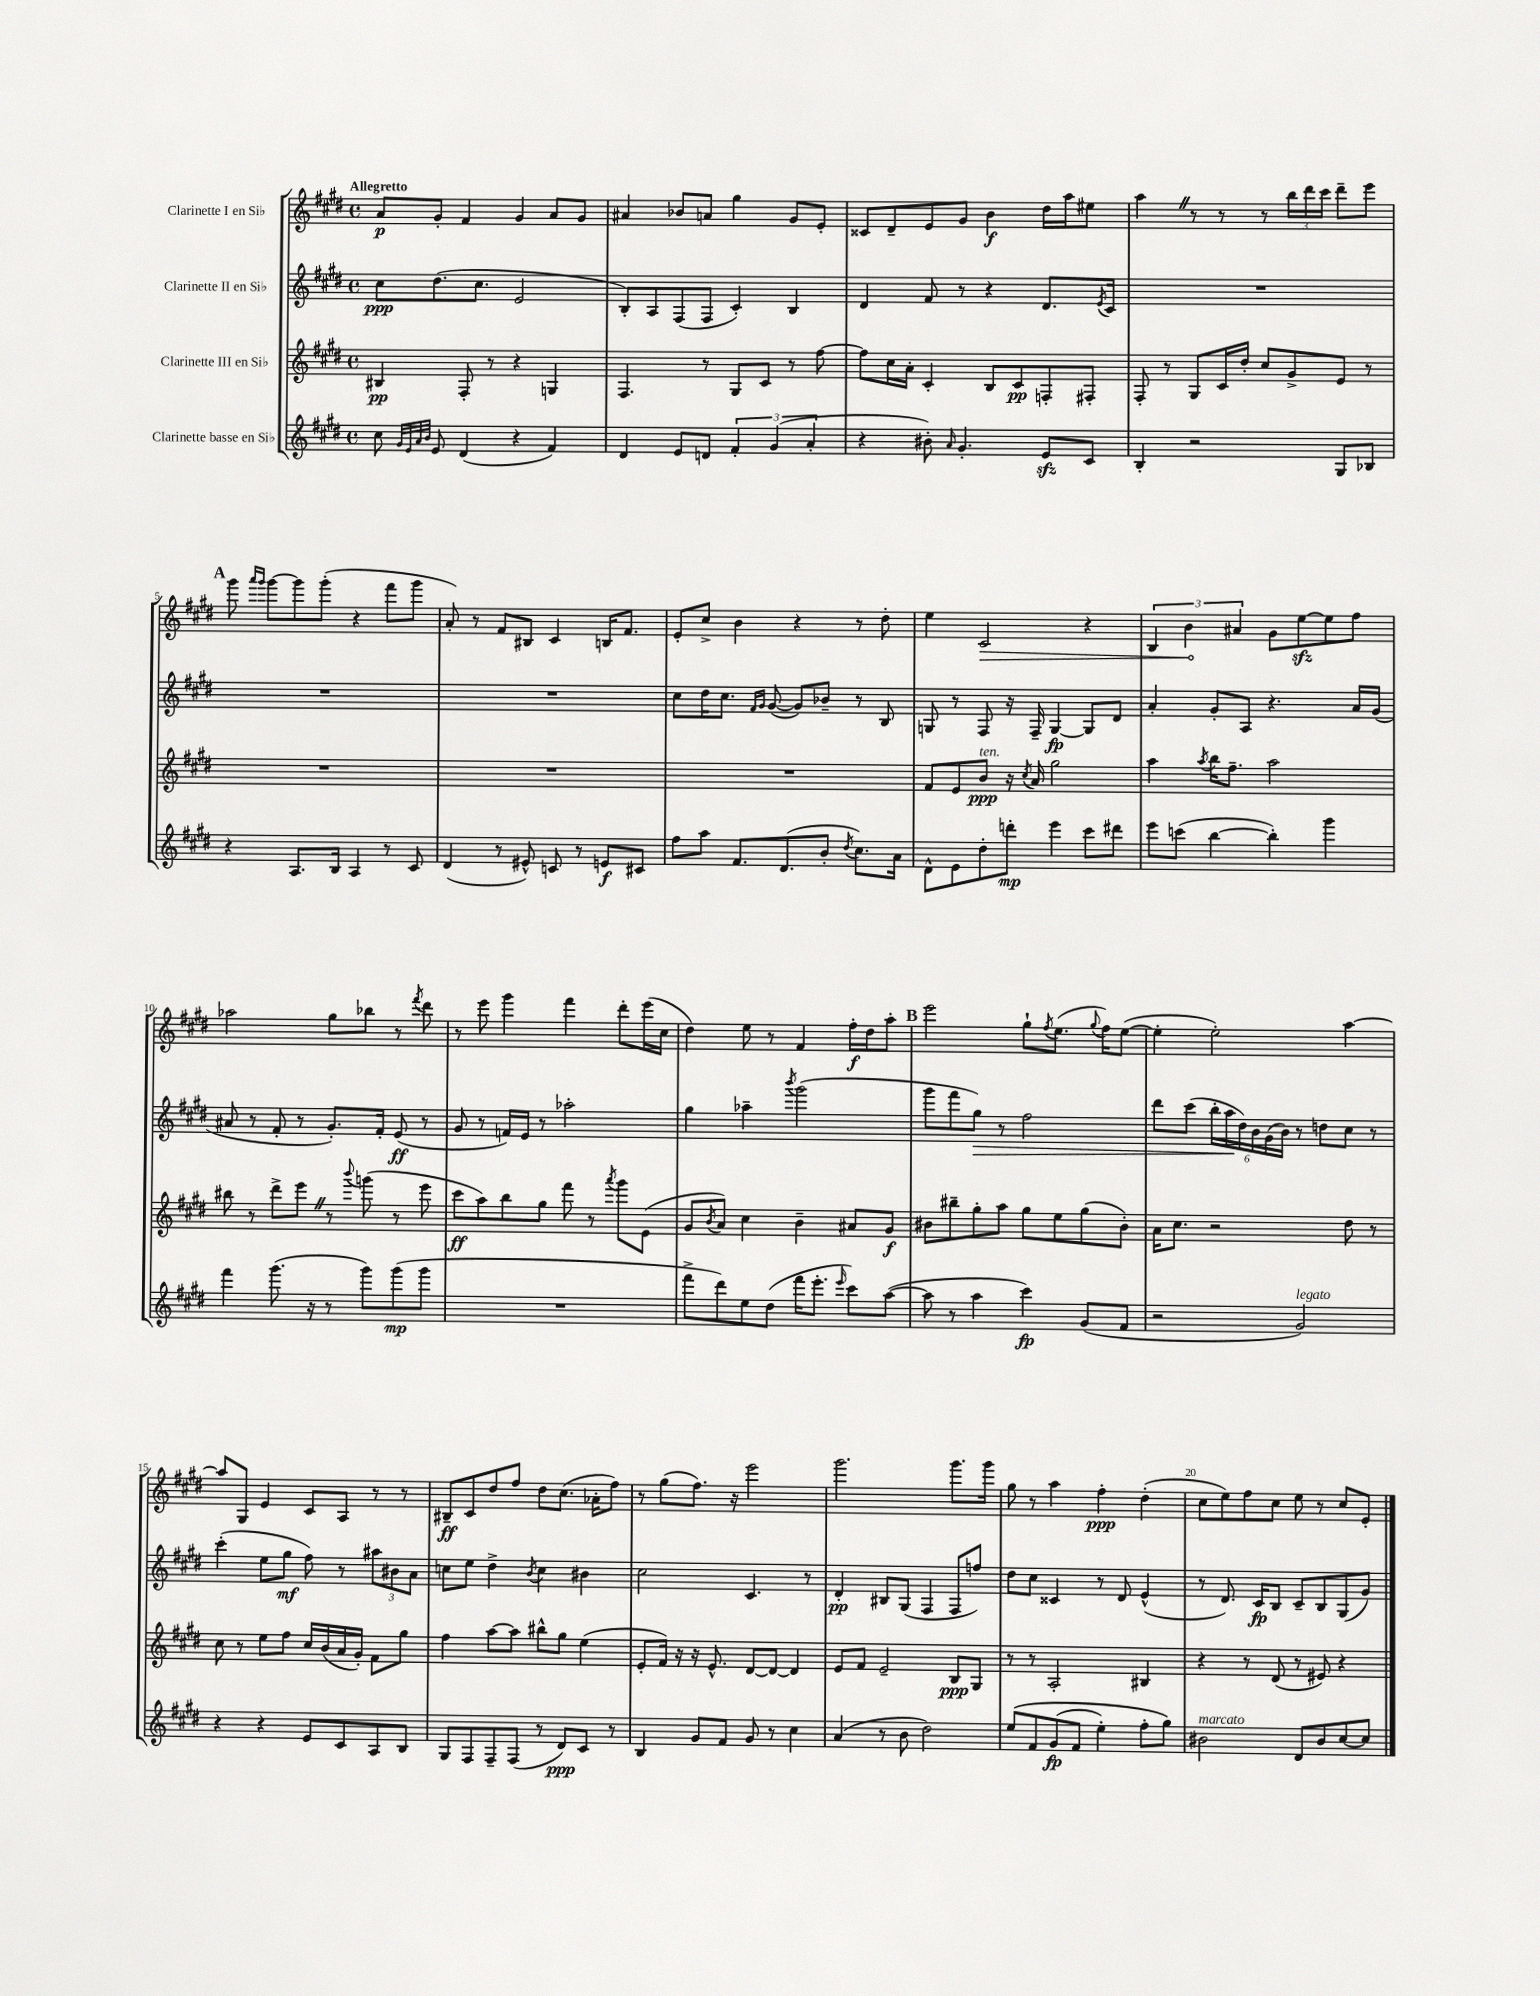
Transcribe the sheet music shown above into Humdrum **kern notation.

**kern	**kern	**kern	**kern
*staff4	*staff3	*staff2	*staff1
*clefG2	*clefG2	*clefG2	*clefG2
*k[f#c#g#d#]	*k[f#c#g#d#]	*k[f#c#g#d#]	*k[f#c#g#d#]
*M4/4	*M4/4	*M4/4	*M4/4
*met(c)	*met(c)	*met(c)	*met(c)
8cc#	4B#	8cc#	8a
32qqg#	.	.	.
32qqe	.	.	.
32qqa	.	.	.
32qqb	.	.	.
8e	.	(8.dd#	8g#'
(4d#	8F#'	.	4f#
.	.	8.cc#	.
.	8r	.	.
4r	4r	2e	4g#
4f#)	4G	.	8a
.	.	.	8g#
=	=	=	=
4d#	4.F#	8B')	4a#
.	.	8A	.
8e	.	(8F#	8b-
8d	8r	8F#	8a
6f#'	8G#	4c#')	4gg#
.	8c#	.	.
(6g#	.	.	.
.	8r	4B	8g#
6a'	.	.	.
.	[8ff#	.	8e'
=	=	=	=
4r	8ff#]	4d#	8c##
.	16cc#	.	8d#~
.	16a'	.	.
8b#')	4c#'	8f#	8e
16qqa	.	.	.
4.g#'	.	8r	8g#
.	8B	4r	4b
.	8c#	.	.
8e	8F'	8.d#	16dd#
.	.	.	16aa
8c#	8F#'	.	8ee#
.	.	8qe	.
.	.	16c#	.
=	=	=	=
4B'	8F#'	1r	4aa
.	8r	.	.
2r	8G#	.	8r
.	16c#	.	8r
.	16dd#'	.	.
.	8cc#	.	8r
.	8g#^	.	24bb
.	.	.	24ddd#
.	.	.	24ccc#
8G#	8e	.	8ddd#~
8B-	8r	.	8eee
=	=	=	=
4r	1r	1r	8ggg#
.	.	.	16qqaaa
.	.	.	16qqggg#
.	.	.	[8ggg#
8.A	.	.	8ggg#]
.	.	.	(8ggg#'
16B	.	.	.
4A	.	.	4r
8r	.	.	8fff#
8c#	.	.	8ggg#
=	=	=	=
(4d#	1r	1r	8a')
.	.	.	8r
8r	.	.	8f#
8e#^^)	.	.	8B#
8c	.	.	4c#
8r	.	.	.
8e	.	.	16B
.	.	.	8.f#
8c#	.	.	.
=	=	=	=
8ff#	1r	8cc#	8e'
8aa	.	16dd#	8cc#^
.	.	8.cc#	.
8.f#	.	.	4b
.	.	16qqf#	.
.	.	16qqg#	.
.	.	([8g#	.
(8.d#	.	.	.
.	.	8g#])	4r
8b'	.	8b-~	.
8qdd#	.	.	.
8.cc#)	.	8r	8r
.	.	8B	8dd#'
16a	.	.	.
=	=	=	=
8d#^^	8f#	8G	4ee
8e	8e	8r	.
8dd#'	8b	8F#	2c#
8ddd'	16r	16r	.
.	8qcc#	.	.
.	16a	16F#~	.
4eee	2gg#	[4G	.
8ccc#	.	8G]	4r
8ddd#	.	8d#	.
=	=	=	=
8eee	4aa	4a'	6B
(8ccc	.	.	.
.	.	.	6b
.	8qaa	.	.
[4bb	16bb	8g#'	.
.	8.ff#~	.	.
.	.	.	6a#
.	.	8A	.
4bb'])	2aa	4.r	8g#
.	.	.	[8ee
4ggg#	.	.	8ee]
.	.	16a	8ff#
.	.	(16g#	.
=	=	=	=
4fff#	8bb#	8a#	2aa-
.	8r	8r	.
(8.ggg#	8ddd#^	8f#'	.
.	8eee	8r	.
16r	.	.	.
8r	8r	8.g#')	8gg#
.	8qqbbb	.	.
8ggg#)	(8ggg	.	8bb-
.	.	16f#'	.
(8ggg#	8r	(8e	8r
.	.	.	8qfff#
8ggg#	8eee	8r	8ddd#
=	=	=	=
1r	8ccc#	8g#	8r
.	8aa)	8r	8eee
.	8bb	16f)	4ggg#
.	.	16e	.
.	8gg#	8r	.
.	8fff#	2aa-'	4fff#
.	8r	.	.
.	8qaaa	.	.
.	8ggg#	.	8ddd#'
.	(8e	.	(16eee
.	.	.	16cc#
=	=	=	=
8fff#^	8g#	4gg#	4dd#)
.	8qb	.	.
8ddd#)	8a)	.	.
8ee	4cc#	4aa-~	8ee
(8dd#	.	.	8r
.	.	8qbbb	.
16fff#	4b~	(2ggg#	4f#
8.eee'	.	.	.
16qqeee	.	.	.
8ccc#)	8a#	.	16ff#'
.	.	.	16dd#
([8aa	8g#	.	8aa'
=	=	=	=
8aa]	8b#	8ggg#	2eee
8r	8bb#~	8fff#	.
4aa	8gg#'	8gg#)	.
.	8aa	8r	.
4ccc#)	8gg#	2ff#	8gg#`
.	.	.	8qff#
.	8ee	.	(8.ee
(8g#	(8gg#	.	.
.	.	.	8qqgg#
.	.	.	16ff#)
8f#	8b#')	.	([8ee
=	=	=	=
2r	16a	8ddd#	4ee']
.	8.cc#	.	.
.	.	(8ccc#	.
.	2r	24bb'	2ee')
.	.	24aa	.
.	.	24dd#)	.
.	.	24b	.
.	.	(24g#	.
.	.	24b)	.
2g#)	.	8r	.
.	.	8dd	.
.	8dd#	8cc#	[4aa
.	8r	8r	.
=	=	=	=
4r	8cc#	(4ccc#'	8aa]
.	8r	.	8G#
4r	8ee	8ee	4e
.	8ff#	8gg#	.
8e	16cc#	8ff#)	8c#
.	(16b	.	.
8c#	16a	8r	8A
.	16g#')	.	.
8A	8f#	12aa#	8r
.	.	12b#	.
8B	8gg#	.	8r
.	.	12a	.
=	=	=	=
8G#	4ff#	8cc	8B#~
8F#	.	8ee	8c#
8F#~	[8aa	4dd#^	8dd#
(8F#	8aa]	.	8ff#
.	.	8qb	.
8r	8bb#^^	4cc	8dd#
8d#)	8gg#	.	(8.cc#
8c#	(4ee	4b#	.
.	.	.	16a-'
8r	.	.	8ff#)
=	=	=	=
4B	8e'	2cc#	8r
.	16f#)	.	(8gg#
.	16r	.	.
8g#	16r	.	8.ff#)
.	8.e^^	.	.
8f#	.	.	.
.	.	.	16r
8g#	[8d#	4.c#	2eee
8r	8d#_	.	.
4cc#	4d#]	.	.
.	.	8r	.
=	=	=	=
(4a	8e	4d#'	2.ggg#
.	8f#	.	.
8r	2e~	8B#	.
8b	.	(8G#	.
2dd#)	.	4F#	.
.	8B	8F#	8.ggg#
.	8G#	8ff)	.
.	.	.	16ggg#
=	=	=	=
&(8ee	8r	8dd#	8gg#
8f#	8r	8cc#	8r
(8g#	2A'	4c##	4aa
8f#	.	.	.
4ee')	.	8r	4ff#'
.	.	8d#	.
8ff#'	4B#	(4e^^	(4dd#'
8gg#&)	.	.	.
=	=	=	=
2b#	4r	8r	8cc#
.	.	8.d#)	8ee)
.	8r	.	8ff#
.	.	16c#	.
.	(8d#	8B	8cc#
8d#	8r	8c#~	8ee
8b#	8e#)	8B	8r
[8cc#	4r	(8G#	8cc#
8cc#]	.	8g#)	8e'
==	==	==	==
*-	*-	*-	*-
